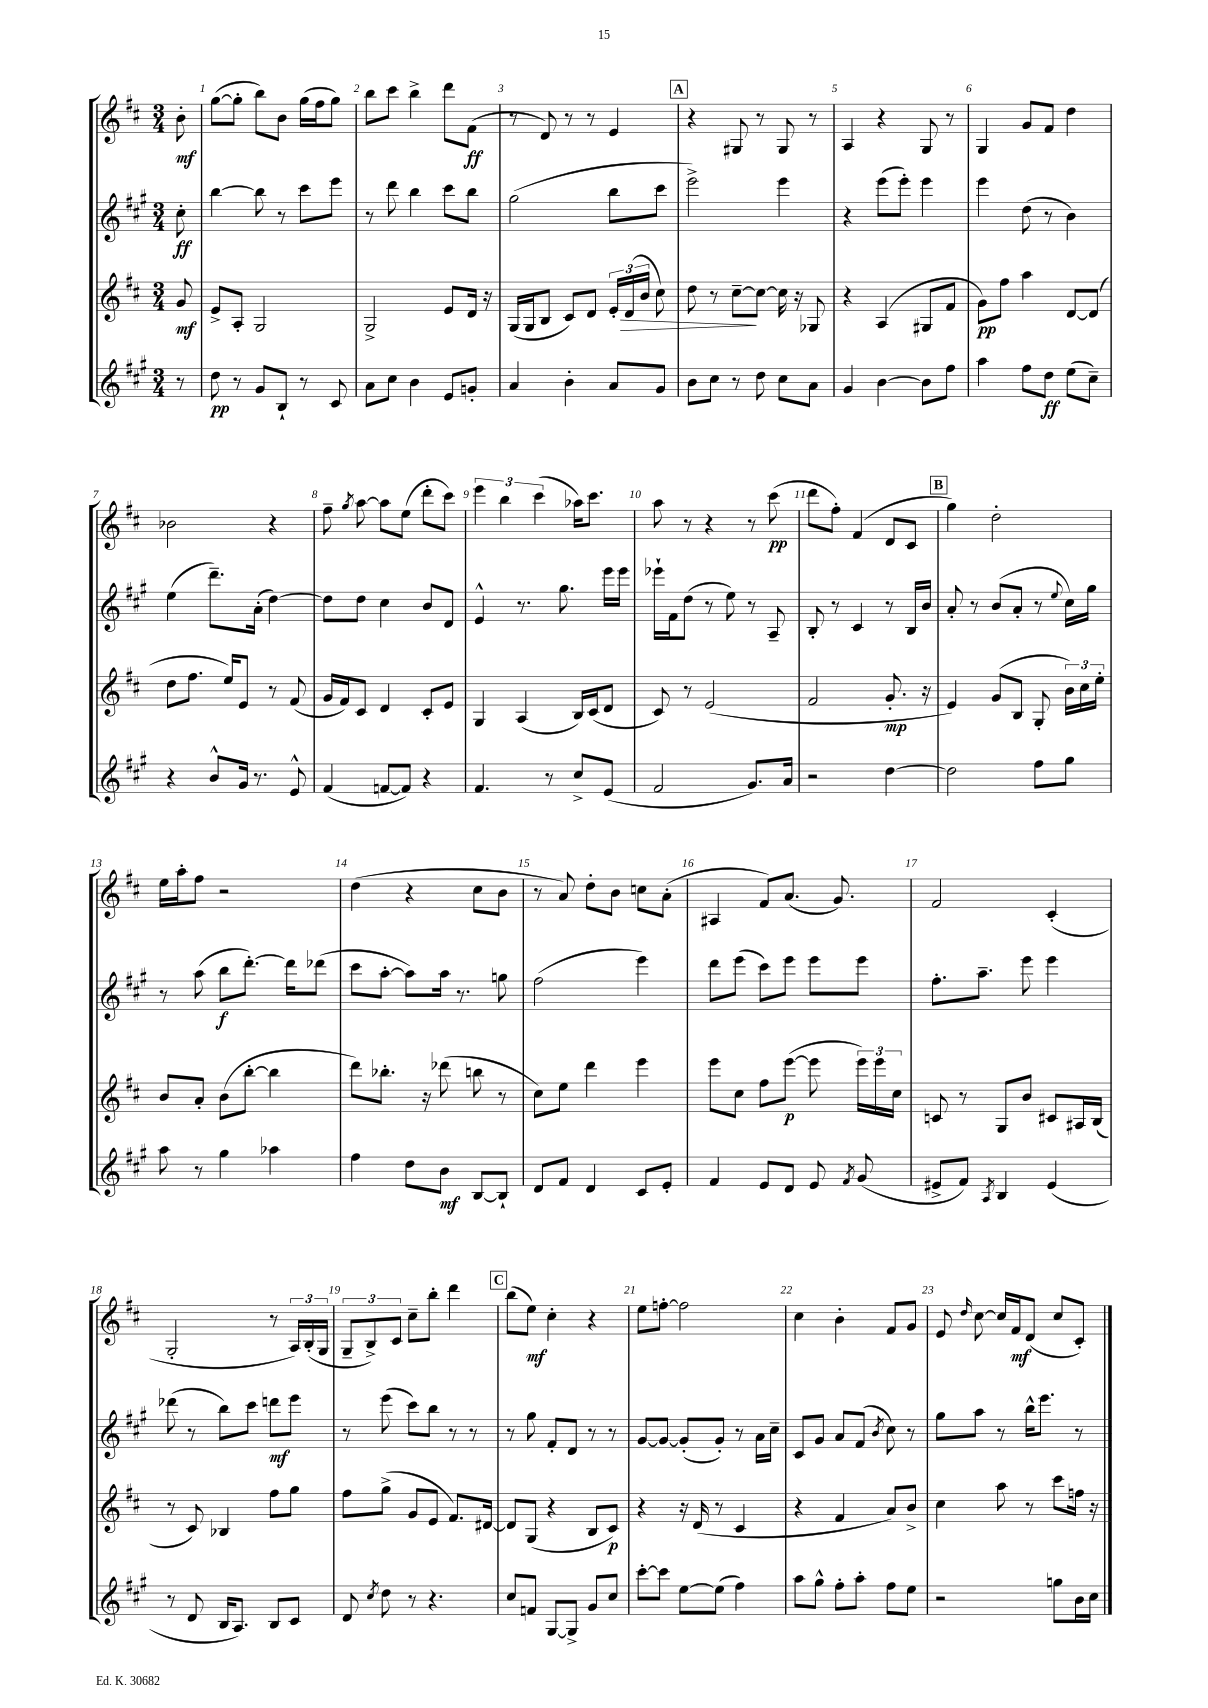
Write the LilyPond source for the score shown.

<<
\new StaffGroup <<
\new Staff = "s0" {
    \clef treble \key d \major \numericTimeSignature \time 3/4 \partial 8
    \autoBeamOff b'8-.\mf |
    g''8[~( g''8]-. b''8[) b'8] g''16[( fis''16 g''8]) |
    b''8[ cis'''8] b''4-> d'''8[ fis'8]\ff( |
    r8 d'8) r8 r8 e'4 |
    \mark \markup { \box "A" } r4 gis8 r8 gis8 r8 |
    a4 r4 g8 r8 |
    g4 g'8[ fis'8] d''4 |
    bes'2 r4 |
    fis''8-- \acciaccatura { g''8 } a''8~ a''8[ e''8]( d'''8[-. cis'''8]) |
    \tuplet 3/2 { e'''4 b''4 cis'''4( } aes''16[) cis'''8.] |
    a''8 r8 r4 r8 cis'''8\pp( |
    d'''8[ fis''8]-.) fis'4( d'8[ cis'8] |
    \mark \markup { \box "B" } g''4) d''2-. |
    e''16[ a''16-. fis''8] r2 |
    d''4( r4 cis''8[ b'8] |
    r8 a'8) d''8[-. b'8] c''8[ a'8]-.( |
    ais4 fis'8[) a'8.]( g'8.) |
    fis'2 cis'4-.( |
    g2-. r8 \tuplet 3/2 { a16[) b16-.( g16] } |
    \tuplet 3/2 { g8[-- b8->) cis'8] } cis''8[-- b''8]-. d'''4 |
    \mark \markup { \box "C" } b''8[( e''8]\mf) cis''4-. r4 |
    e''8[ f''8]~-. f''2 |
    cis''4 b'4-. fis'8[ g'8] |
    e'8 \grace { d''16 } cis''8~ cis''16[ fis'16\mf d'8]( cis''8[ cis'8]-.) \bar "|." |
}
\new Staff = "s1" {
    \clef treble \key a \major \numericTimeSignature \time 3/4 \partial 8
    \autoBeamOff cis''8-.\ff |
    b''4~ b''8 r8 cis'''8[ e'''8] |
    r8 d'''8 b''4 cis'''8[ b''8] |
    gis''2( b''8[ cis'''8] |
    \mark \markup { \box "A" } e'''2->) e'''4 |
    r4 e'''8[( e'''8]-.) e'''4 |
    e'''4 d''8( r8 b'4) |
    e''4( d'''8.[--) a'16]-.( d''4~) |
    d''8[ d''8] cis''4 b'8[ d'8] |
    e'4-^ r8. gis''8. e'''16[ e'''16] |
    ees'''16[-! fis'16 d''8]( r8 e''8) r8 a8-- |
    b8-. r8 cis'4 r8 b16[ b'16] |
    \mark \markup { \box "B" } a'8-. r8 b'8[( a'8]-. r8 \appoggiatura { e''8 } cis''16[) gis''16] |
    r8 a''8( b''8[\f d'''8.]~-.) d'''16[ des'''8]( |
    cis'''8[ a''8]~-. a''8[) a''16] r8. g''8 |
    fis''2( e'''4) |
    d'''8[ e'''8]( cis'''8[) e'''8] e'''8[ e'''8] |
    fis''8.[-. a''8.]-- e'''8 e'''4 |
    des'''8( r8 b''8[) cis'''8] d'''8[\mf e'''8] |
    r8 e'''8( cis'''8[) b''8] r8 r8 |
    \mark \markup { \box "C" } r8 gis''8 fis'8[-. d'8] r8 r8 |
    gis'8[~ gis'8]~ gis'8[-.( gis'8]-.) r8 a'16[ cis''16]-- |
    cis'8[ gis'8] a'8[ fis'8]( \acciaccatura { b'8 } cis''8) r8 |
    gis''8[ a''8] r8 b''16[-^ e'''8.] r8 \bar "|." |
}
\new Staff = "s2" {
    \clef treble \key d \major \numericTimeSignature \time 3/4 \partial 8
    \autoBeamOff g'8\mf |
    e'8[-> a8]-. g2 |
    g2-> e'8[ d'16] r16 |
    g16[( g16 b8] cis'8[) d'8] \tuplet 3/2 { e'16[-. d'16\>( b'16] } cis''8) |
    \mark \markup { \box "A" } d''8 r8 cis''8[~--\! cis''8]~ cis''16 r16 ges8 |
    r4 a4( gis8[ fis'8] |
    g'8[\pp) fis''8] a''4 d'8[~ d'8]( |
    d''8[ fis''8.] e''16[) e'8] r8 fis'8( |
    g'16[ fis'16) cis'8] d'4 cis'8[-. e'8] |
    g4 a4( b16[) cis'16( d'8] |
    cis'8) r8 e'2( |
    fis'2 g'8.-.\mp r16 |
    \mark \markup { \box "B" } e'4) g'8[( b8] g8-. \tuplet 3/2 { b'16[) cis''16 e''16]-. } |
    b'8[ a'8]-. b'8[( b''8]~-. b''4 |
    d'''8[) bes''8.]-. r16 des'''8( b''8 r8 |
    cis''8[) e''8] d'''4 e'''4 |
    e'''8[ cis''8] fis''8[ e'''8]~\p( e'''8 \tuplet 3/2 { e'''16[) e'''16 cis''16] } |
    c'8 r8 g8[ b'8] cis'8[ ais16 b16]( |
    r8 cis'8) bes4 fis''8[ g''8] |
    fis''8[ g''8]->( g'8[ e'8] fis'8.[) dis'16]~ |
    \mark \markup { \box "C" } dis'8[ g8]( r4 b8[ cis'8]\p) |
    r4 r16 d'16( r8 cis'4 |
    r4 fis'4 a'8[) b'8]-> |
    cis''4 a''8 r8 cis'''8[ f''16] r16 \bar "|." |
}
\new Staff = "s3" {
    \clef treble \key a \major \numericTimeSignature \time 3/4 \partial 8
    \autoBeamOff r8 |
    d''8\pp r8 gis'8[ b8]-! r8 cis'8 |
    a'8[ cis''8] b'4 e'8[ g'8]-. |
    a'4 b'4-. a'8[ gis'8] |
    \mark \markup { \box "A" } b'8[ cis''8] r8 d''8 cis''8[ a'8] |
    gis'4 b'4~ b'8[ fis''8] |
    a''4 fis''8[ d''8]\ff e''8[( cis''8]--) |
    r4 b'8[-^ gis'16] r8. e'8-^ |
    fis'4( f'8[~ f'8]) r4 |
    fis'4. r8 cis''8[-> e'8]( |
    fis'2 gis'8.[) a'16] |
    r2 d''4~ |
    \mark \markup { \box "B" } d''2 fis''8[ gis''8] |
    a''8 r8 gis''4 aes''4 |
    fis''4 d''8[ b'8]\mf b8[~ b8]-! |
    d'8[ fis'8] d'4 cis'8[ e'8]-. |
    fis'4 e'8[ d'8] e'8 \acciaccatura { fis'8 } gis'8( |
    eis'8[-> fis'8]) \acciaccatura { a8 } b4 eis'4( |
    r8 d'8 b16[ a8.]) b8[ cis'8] |
    d'8 \acciaccatura { cis''8 } d''8 r8 r4. |
    \mark \markup { \box "C" } cis''8[ f'8] gis8[~ gis8]-> gis'8[ cis''8] |
    cis'''8[~-. cis'''8] e''8[~ e''8]( fis''4) |
    a''8[ gis''8]-^ fis''8[-. a''8]-. fis''8[ e''8] |
    r2 g''8[ b'16 cis''16] \bar "|." |
}
>>
>>
\layout { \context { \Score \override BarNumber.break-visibility = ##(#f #t #t) barNumberVisibility = #all-bar-numbers-visible } }
